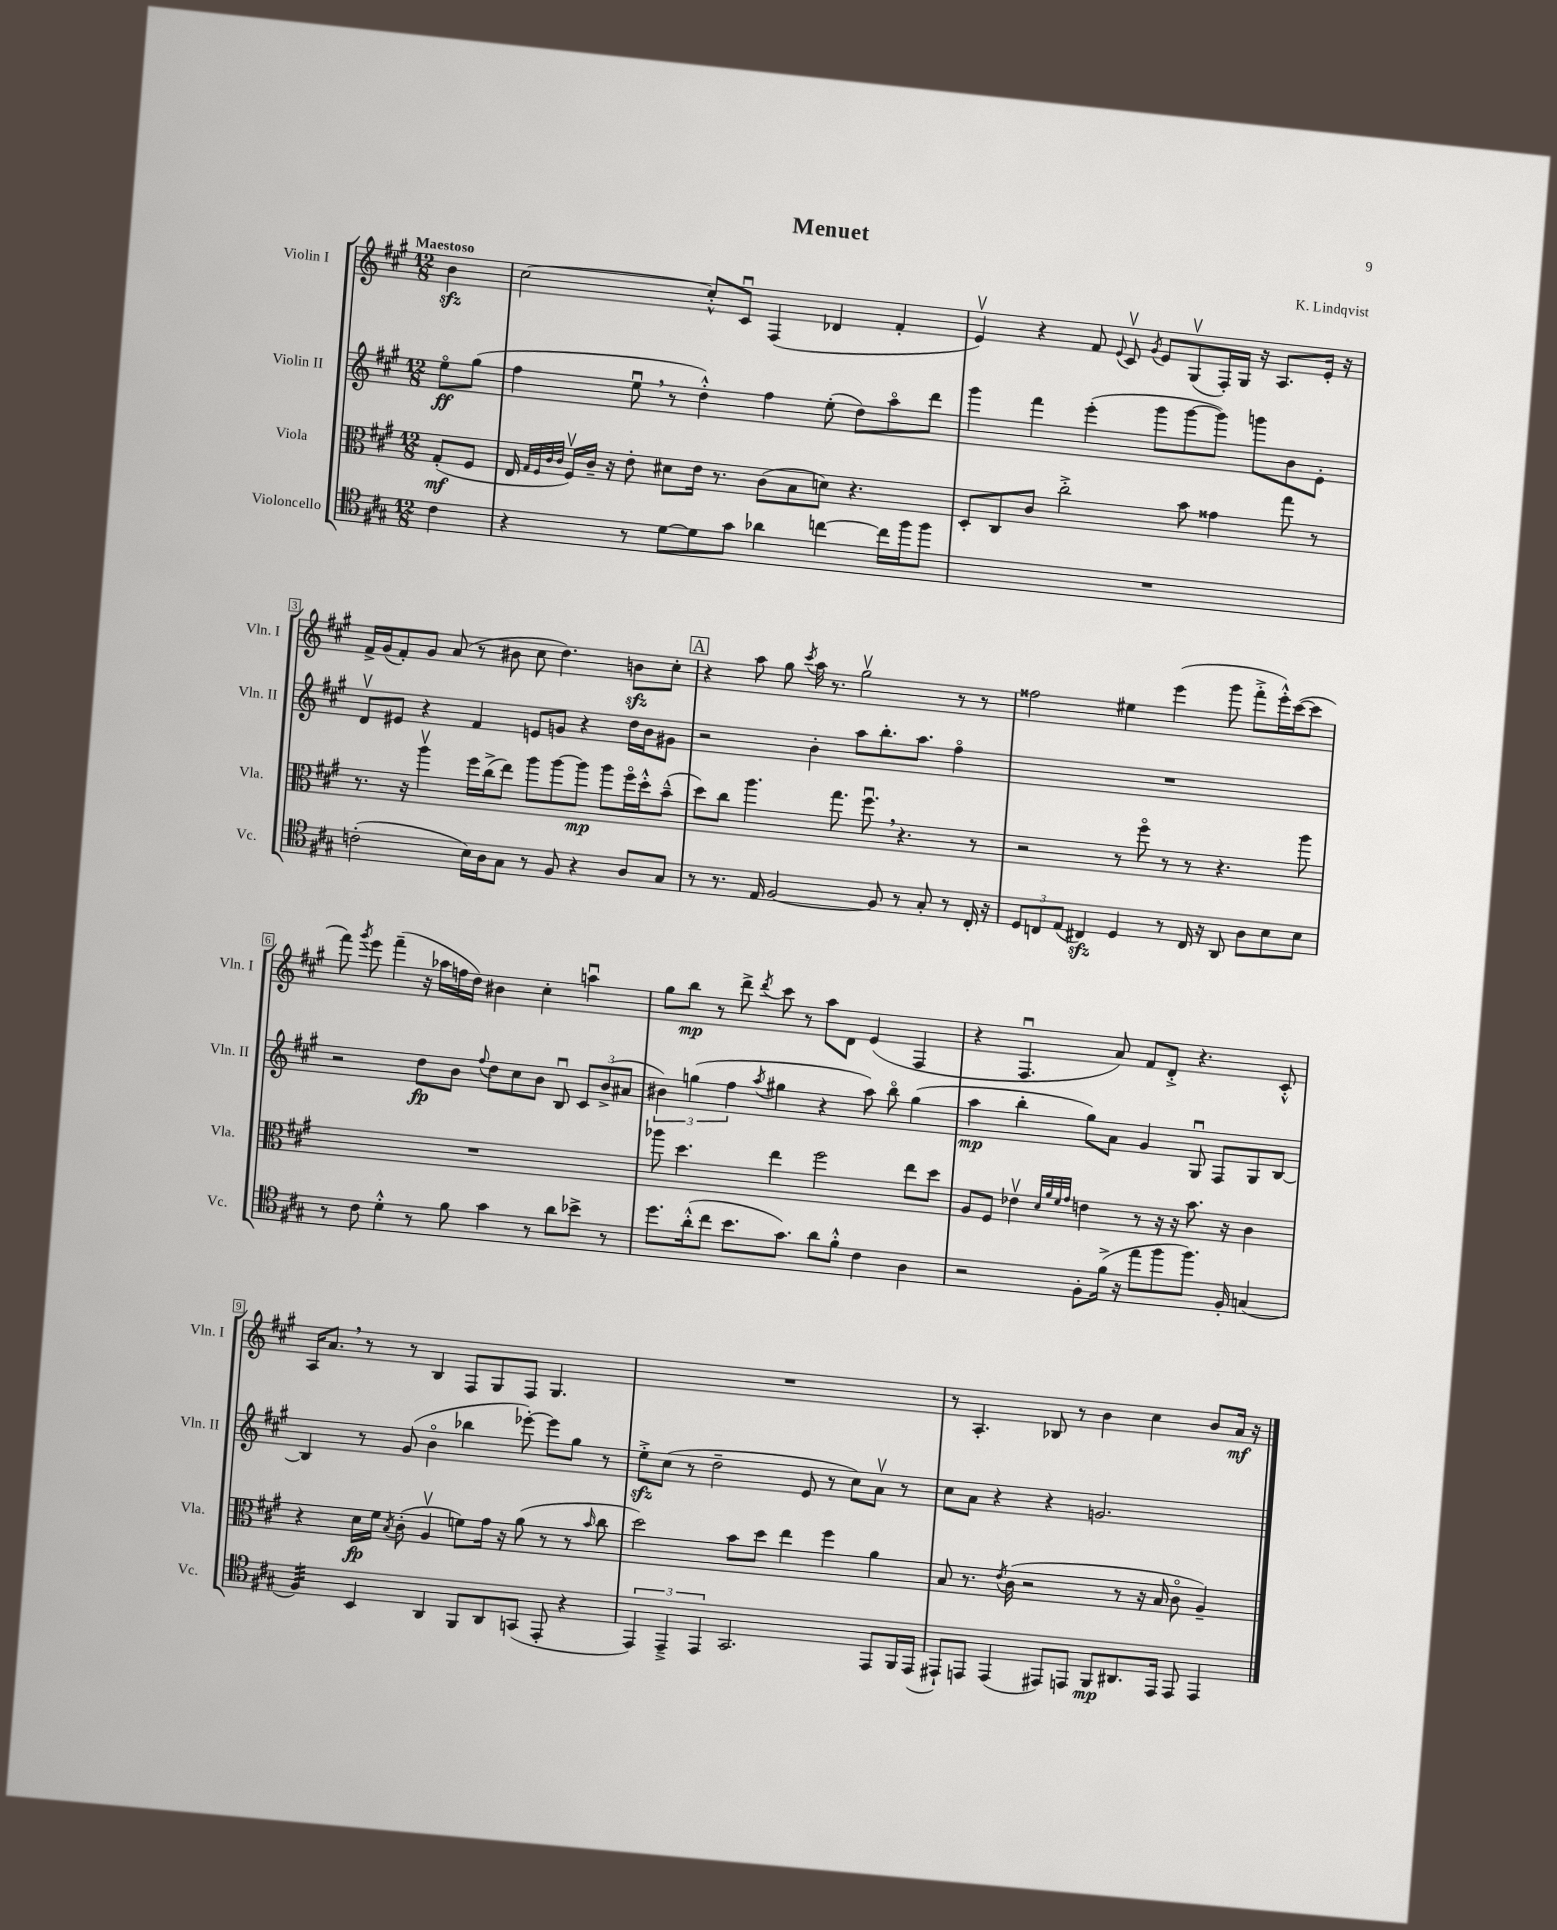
\header { title = "Menuet" composer = "K. Lindqvist" }
<<
\new StaffGroup <<
\new Staff = "s0" \with { instrumentName = "Violin I" shortInstrumentName = "Vln. I" } {
    \clef treble \key a \major \numericTimeSignature \time 12/8 \partial 4 \tempo "Maestoso"
    \autoBeamOff b'4\sfz |
    cis''2~ cis''8[-.-^ cis'8]\downbow fis4( des'4 fis'4-. |
    e'4\upbow) r4 fis'8 \appoggiatura { e'8 } cis'8\upbow \acciaccatura { gis'8 } e'8[ gis8\upbow( fis16-.) gis16] r16 a8.[ e'16]-. r16 |
    fis'16[-> gis'16( fis'8-.) gis'8] a'8( r8 bis'8 cis''8 d''4.) b'8[\sfz cis''8]-. |
    \mark \markup { \box "A" } r4 a''8 gis''8 \acciaccatura { cis'''8 } a''16 r8. gis''2\upbow r8 r8 |
    fisis''2 eis''4 e'''4( gis'''8 fis'''8[-.-> e'''16-.-^) cis'''16~( cis'''8] |
    fis'''8) \acciaccatura { gis'''8 } e'''8 fis'''4--( r16 aes''16[ f''16 d''16]) bis'4 cis''4-. a''4\downbow |
    gis''8[ b''8]\mp r8 d'''8-> \acciaccatura { d'''8 } cis'''8 r8 a''8[ d'8] e'4( fis4 |
    r4 fis4.\downbow a'8) fis'8[ d'8]-.-> r4. cis'8-.-^ |
    a16[ a'8.] \breathe r8 r8 b4 fis8[ gis8 fis8] gis4. |
    R1. |
    r8 a4.-. bes8 r8 b'4 cis''4 b'8[ a'16]\mf r16 \bar "|." |
}
\new Staff = "s1" \with { instrumentName = "Violin II" shortInstrumentName = "Vln. II" } {
    \clef treble \key a \major \numericTimeSignature \time 12/8 \partial 4
    \autoBeamOff e''8[\flageolet\ff gis''8]( |
    fis''4 e''8\downbow \breathe r8 d''4-.-^) fis''4 e''8-.( d''8[) a''8\flageolet d'''8] |
    gis'''4 fis'''4 e'''4-.( gis'''8[ gis'''8~ gis'''8]) g'''8[ b'8 e'8]-. |
    d'8[\upbow eis'8] r4 fis'4 e'8[ g'8] r4 d''16[ b'16 gis'8] |
    \mark \markup { \box "A" } r2 b'4-. a''8[ b''8.-. a''8.] fis''4\flageolet |
    R1. |
    r2 d''8[\fp b'8] \appoggiatura { fis''8 } d''8[ cis''8 b'8] b8\downbow \tuplet 3/2 { cis'8[ b'8->( ais'8] } |
    \tuplet 3/2 { bis'4) g''4( fis''4 } \acciaccatura { a''8 } gis''4 r4 a''8) b''8\flageolet gis''4( |
    a''4\mp b''4-. gis''8[) a'8] gis'4 gis8\downbow fis8[ gis8 b8]~ |
    b4 r8 gis'8( b'4\flageolet bes''4 ees'''8~-.) ees'''8[ gis''8] r8 |
    e''8[-.->\sfz cis''8]( r8 d''2-- e'8 r8 cis''8[) a'8]\upbow r8 |
    cis''8[ a'8] r4 r4 g'2. \bar "|." |
}
\new Staff = "s2" \with { instrumentName = "Viola" shortInstrumentName = "Vla." } {
    \clef alto \key a \major \numericTimeSignature \time 12/8 \partial 4
    \autoBeamOff gis8[-.\mf( fis8] |
    e16 \grace { gis32[ fis32 cis'32 cis'32] } fis16[\upbow) cis'16]-- r16 e'8-. dis'8[ e'16] r8. cis'8[( b8 d'8]) r4. |
    d8[-. cis8 cis'8] cis''2-.-> b'8 gisis'4 gis''8 r8 |
    r8. r16 a''4\upbow fis''16[ cis''16->( e''8]) a''8[ a''8~ a''8]\mp a''8[ fis''16\flageolet d''16-.-^ b'8]---^( |
    \mark \markup { \box "A" } d''8[) cis''8] a''4. gis''8. fis''8.\downbow \breathe r4. r8 |
    r2 r8 fis''8\flageolet r8 r8 r4. a''8 |
    R1. |
    aes''8 d''4. e''4 fis''2 e''8[ d''8] |
    a8[ fis8] ees'4\upbow \grace { d'32[ a'32 fis'32 gis'32] } e'4 r8 r16 r16 b'8. r16 cis'4 |
    r4 d'16[\fp fis'16] \acciaccatura { b8 } cis'8-.( a4\upbow f'8[) gis'16] r16 a'8( r8 r8 \grace { b'16 } cis''8 |
    d''2) b'8[ d''8] e''4 fis''4 a'4 |
    b8 r8. \acciaccatura { e'8 } cis'16( r2 r8 r16 b16 cis'8\flageolet a4--) \bar "|." |
}
\new Staff = "s3" \with { instrumentName = "Violoncello" shortInstrumentName = "Vc." } {
    \clef tenor \key a \major \numericTimeSignature \time 12/8 \partial 4
    \autoBeamOff cis'4 |
    r4 r8 d'8[~ d'8 gis'8] aes'4 c''4~ c''16[ fis''16 fis''8] |
    R1. |
    c'2-.( b16[) a16 gis8] r8 fis8 r4 a8[ gis8] |
    \mark \markup { \box "A" } r8 r8. e16 fis2~ fis8 r8 gis8-. r8 cis16-. r16 |
    \tuplet 3/2 { d8[ c8 e8]( } cis4\sfz) d4 r8 cis16 r16 a,8 a8[ b8 b8] |
    r8 cis'8 d'4-.-^ r8 fis'8 gis'4 r8 a'8[ bes'8]-> r8 |
    d''8.[ a'16-.-^( cis''8] b'8.[ gis'8.]) a'8[ fis'8]-.-^ cis'4 a4 |
    r2 fis8[-. fis'16]->( r16 e''8[ fis''8 fis''8.]) fis16-. g4( |
    fis4:32) b,4 a,4 fis,8[ a,8 g,8]( e,8-. r4 |
    \tuplet 3/2 { e,4) e,4---> e,4 } gis,2. e,8[ fis,16 e,16]( |
    eis,8[-!) e,8] e,4( eis,8[) e,8] fis,8[\mp ais,8. e,16] e,8 e,4 \bar "|." |
}
>>
>>
\layout { \context { \Score \override BarNumber.stencil = #(make-stencil-boxer 0.1 0.3 ly:text-interface::print) } }
